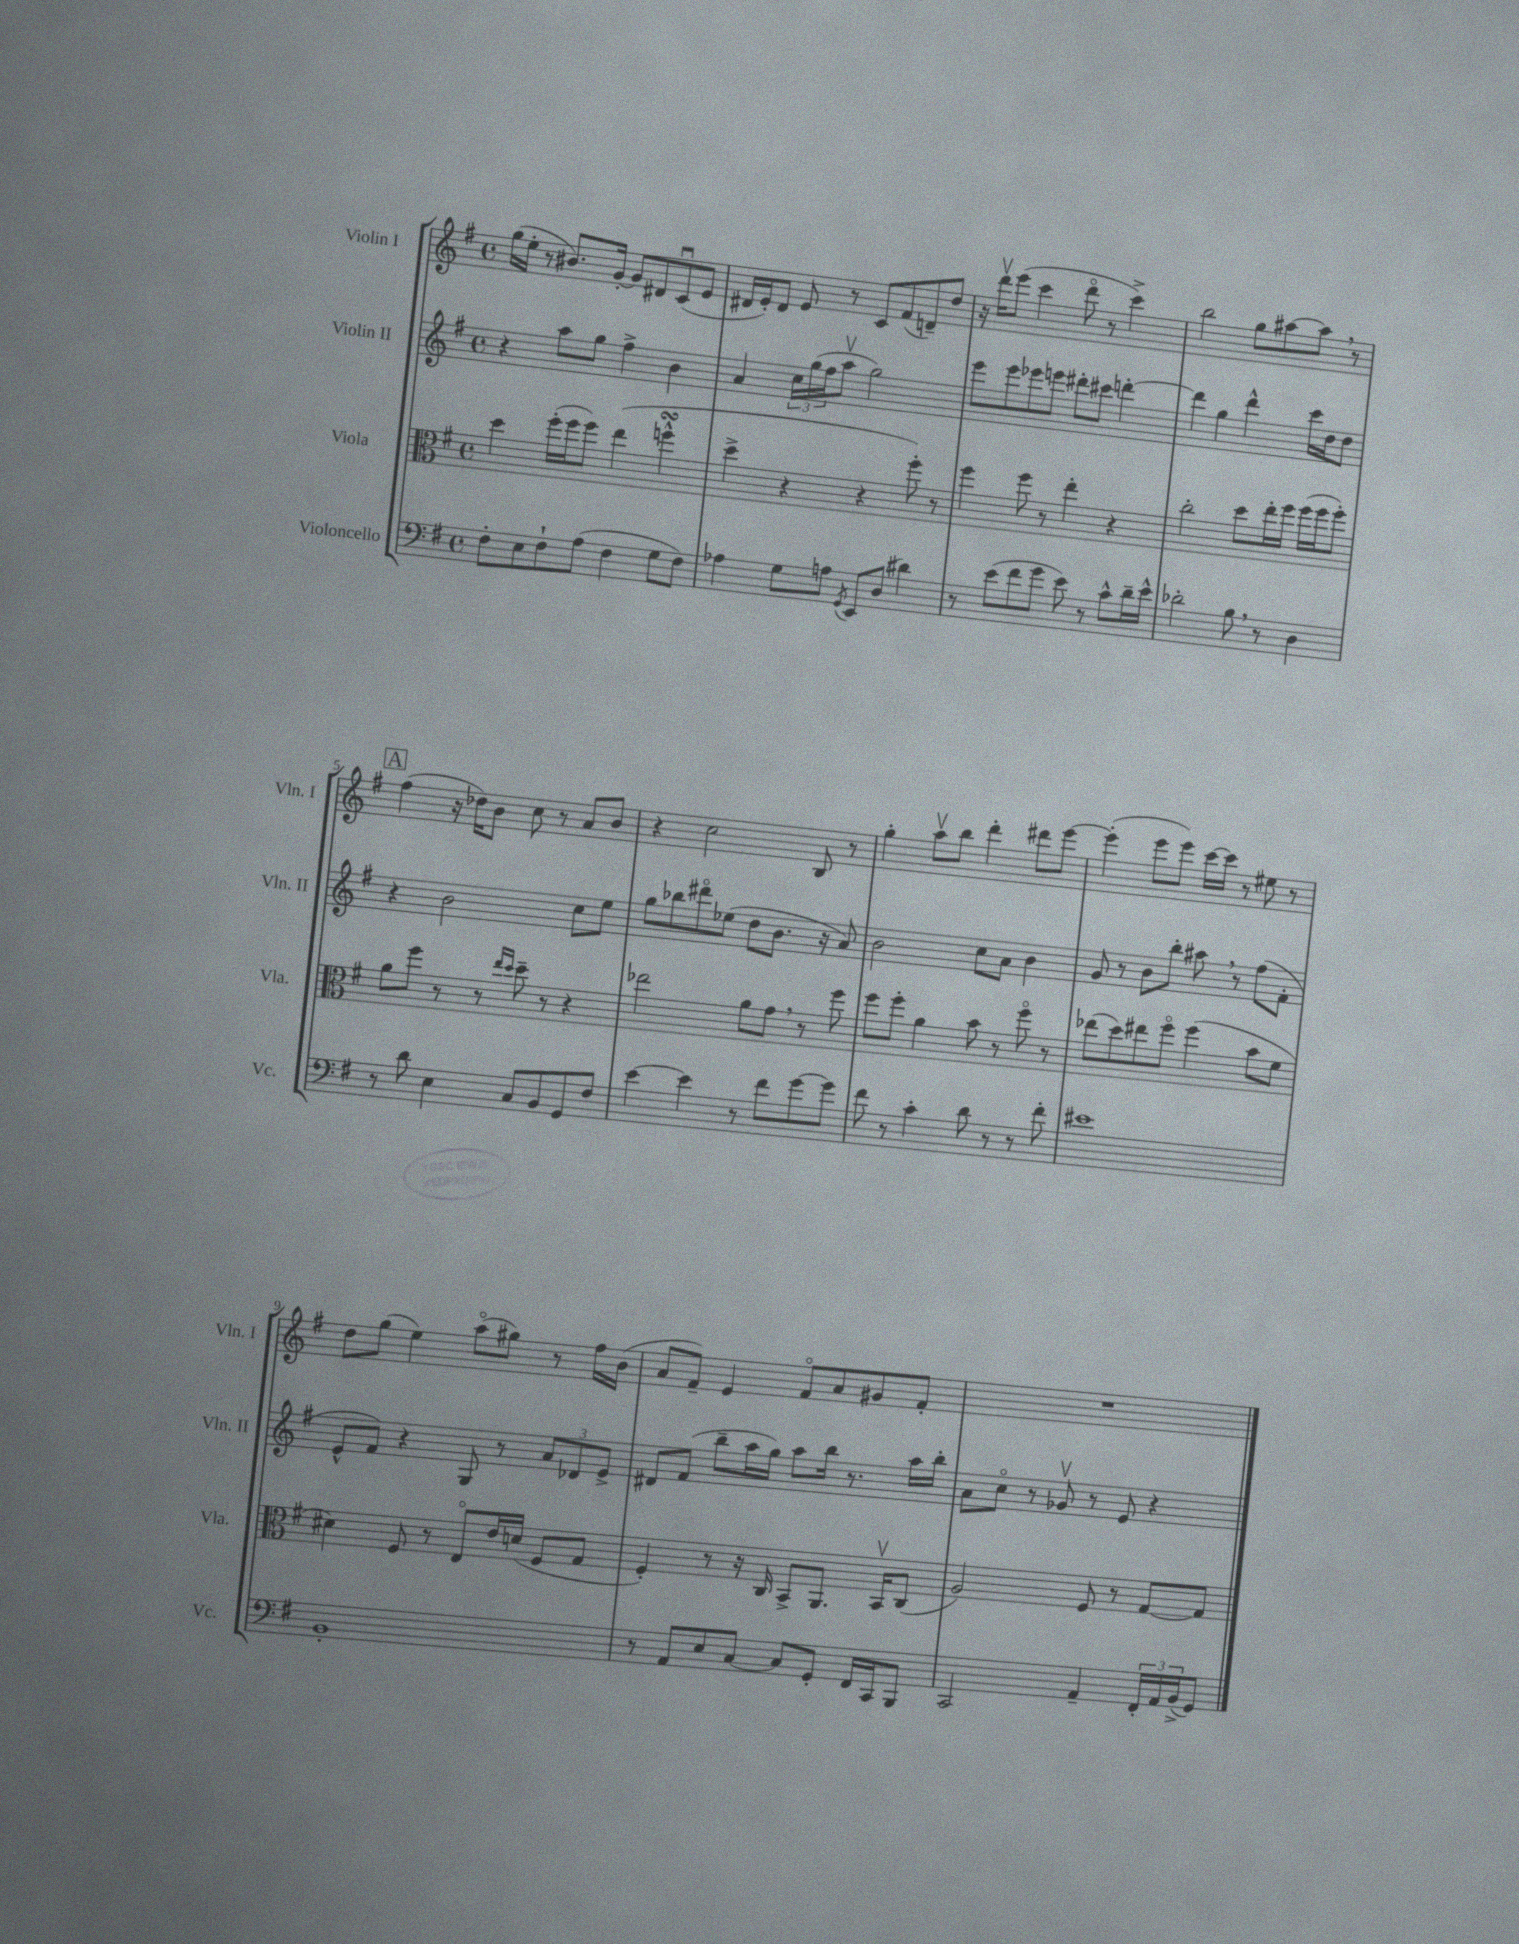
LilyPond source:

<<
\new StaffGroup <<
\new Staff = "s0" \with { instrumentName = "Violin I" shortInstrumentName = "Vln. I" } {
    \clef treble \key g \major \defaultTimeSignature \time 4/4
    g''16( e''16-. r8 bis'8.) g'16~-. g'8 dis'8 c'8\downbow( e'8 |
    dis'16 e'16-.) dis'8 e'8 r8 c'8 fis'8( d'8--) d''8 |
    r16 d'''16\upbow e'''8( c'''4 d'''8\flageolet r8 c'''4->) |
    b''2 g''8 ais''8~ ais''8 \breathe r8 |
    \mark \markup { \box "A" } fis''4( r16 des''16) b'8 c''8 r8 a'8 b'8 |
    r4 c''2 b8 r8 |
    g''4-. a''8\upbow b''8 d'''4-. dis'''8 e'''8~ |
    e'''4-.( e'''8 e'''8) c'''16~ c'''16 r8 eis''8 r8 |
    d''8 g''8( e''4) a''8\flageolet( gis''8) r8 fis''16 b'16( |
    a'8 fis'8--) e'4 fis'8\flageolet a'8 gis'8 fis'8-. |
    R1 \bar "|." |
}
\new Staff = "s1" \with { instrumentName = "Violin II" shortInstrumentName = "Vln. II" } {
    \clef treble \key g \major \defaultTimeSignature \time 4/4
    r4 a''8 g''8 fis''4-> b'4 |
    a'4 \tuplet 3/2 { c''16 g''16( fis''16 } a''8\upbow g''2) |
    e'''8 e'''8 ees'''8 e'''8 dis'''8-. cis'''8 d'''4~-. |
    d'''4 g''4 d'''4-^ c'''16 d''16 d''8 |
    \mark \markup { \box "A" } r4 b'2 c''8 e''8 |
    g''8 bes''8 dis'''8\flageolet ees''8( d''8 b'8. r16 a'8) |
    b'2 c''8 a'8 b'4 |
    g'8 r8 b'8 b''8-. ais''8 \breathe r8 fis''8( fis'8-. |
    e'8-^ fis'8) r4 g8 r8 \tuplet 3/2 { a'8 des'8 e'8-> } |
    dis'8 fis'8( b''8-- a''16 g''16) a''8 b''16 r8. a''16 b''16-. |
    a'8 c''8\flageolet r8 ges'8\upbow r8 e'8 r4 \bar "|." |
}
\new Staff = "s2" \with { instrumentName = "Viola" shortInstrumentName = "Vla." } {
    \clef alto \key g \major \defaultTimeSignature \time 4/4
    d''4 fis''16-.( fis''16 fis''8) e''4( f''4-^\turn |
    d''4-> r4 r4 fis''8-.) r8 |
    fis''4 fis''8 r8 e''4-. r4 |
    c''2-. d''8 e''16-. fis''16 fis''16( fis''16 fis''8-.) |
    \mark \markup { \box "A" } a'8 fis''8 r8 r8 \grace { e''16 d''16 } d''8-- r8 r4 |
    ees''2 a'8 g'8 \breathe r8 fis''8 |
    fis''8 fis''8-. a'4 b'8 r8 fis''8\flageolet r8 |
    ees''8( d''8) eis''8 fis''8\flageolet fis''4( b'8 fis'8 |
    dis'4) fis8 r8 e8\flageolet e'16 d'16( fis8 g8 |
    fis4-.) r8 r16 c16 b,8-> a,8. b,16\upbow c8( |
    a2) fis8 r8 g8~ g8 \bar "|." |
}
\new Staff = "s3" \with { instrumentName = "Violoncello" shortInstrumentName = "Vc." } {
    \clef bass \key g \major \defaultTimeSignature \time 4/4
    fis8-. e8 fis8-! a8( fis4 g8 fis8) |
    aes4 g8 a8 \acciaccatura { g,8 } e,8 d8( dis'4) |
    r8 e'8( fis'8 g'8 e'8) r8 c'8-^ d'16-- e'16-^ |
    des'2-. b8 \breathe r8 d4 |
    \mark \markup { \box "A" } r8 d'8 e4 c8 b,8 g,8 fis8 |
    e'4~ e'4 r8 fis'8 g'8~ g'8 |
    fis'8 r8 c'4-. d'8 r8 r8 fis'8-. |
    eis'1 |
    b,1-. |
    r8 a,8 e8 c8~ c8 g,8-. fis,16 c,16 b,,8 |
    c,2 a,4-- \tuplet 3/2 { fis,16-. a,16 b,16->( } g,8) \bar "|." |
}
>>
>>
